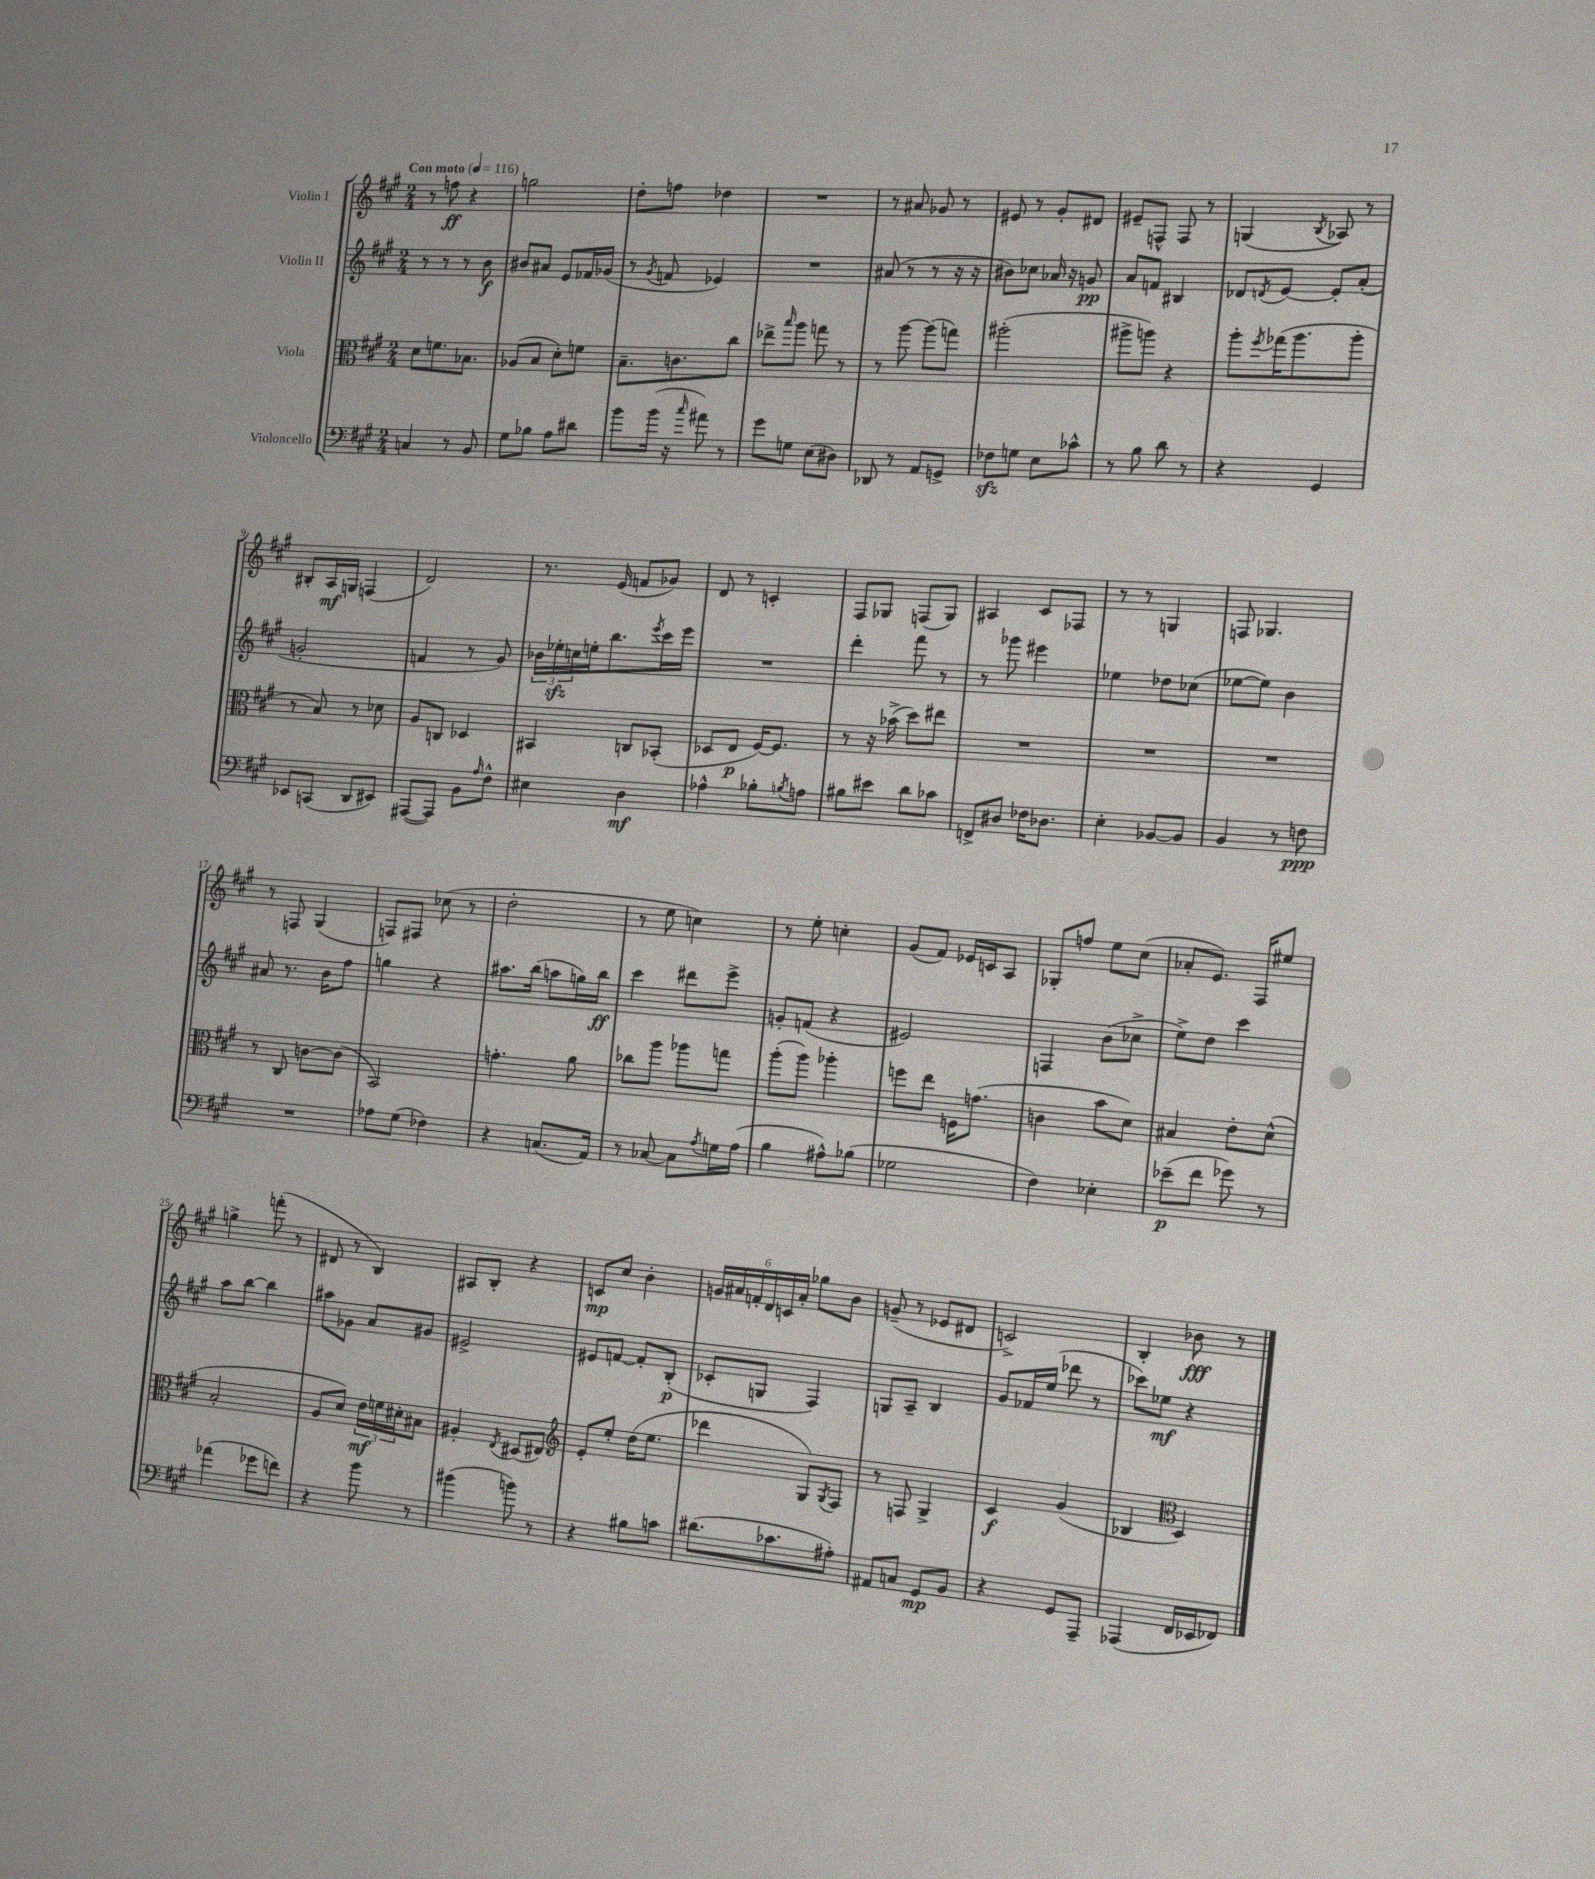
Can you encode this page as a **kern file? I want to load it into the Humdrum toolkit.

**kern	**kern	**kern	**kern
*staff4	*staff3	*staff2	*staff1
*clefF4	*clefC3	*clefG2	*clefG2
*k[f#c#g#]	*k[f#c#g#]	*k[f#c#g#]	*k[f#c#g#]
*M2/4	*M2/4	*M2/4	*M2/4
*MM116	*MM116	*MM116	*MM116
4C	8d	8r	8r
.	8.f	8r	8ff
8r	.	8r	4r
.	8.B-	.	.
8BB	.	8b	.
=	=	=	=
8G#	(8A-	8b#	2gg
8B-	8B	8a#	.
8A	8d')	8e	.
8d#	8f	16f-	.
.	.	(16g-	.
=	=	=	=
8b	8.B~	8r	8dd'
.	.	8qg#	.
(16b	.	8f	8ff
16r	8.c	.	.
16qqcc#	.	.	.
8a#)	.	4e-)	4dd-
8r	8cc#	.	.
=	=	=	=
8g#	8ee-^	2r	2r
.	16qqbb	.	.
8G	8aa	.	.
(8E	8gg	.	.
8D#)	8r	.	.
=	=	=	=
8DD-	8r	(8a#	8r
8r	[8aa	8r	8a#
8AA	(8aa]	8r	8g-
8GG^	8gg)	16r	8r
.	.	16r	.
=	=	=	=
8F-	(2aa#'	8b#)	8e#
8G	.	8cc-	8r
8E	.	16a-	8g#'
.	.	16r	.
8c-^^	.	8g	8d#
=	=	=	=
8r	8aa#^	8a	8e#~
8B	8aa)	8f	8F^^
8d	4r	4B#	8F
8r	.	.	8r
=	=	=	=
4r	8aa'	8d-	(4G
.	8qff#	8qd	.
.	(16gg-	[8e	.
.	8.aa	.	.
.	.	.	8qB
4GG#	.	8e']	8A-)
.	8aa'	(8a'	8r
=	=	=	=
8EE-	8r	2g'	8B#'
(8CC	8B)	.	16A
.	.	.	16G
8DD	8r	.	(4F
8EE#)	8d-	.	.
=	=	=	=
([8AAA#	8A	4f	2d)
8AAA#])	8C	.	.
8BB	4D-	8r	.
16qqA	.	.	.
8F#^^	.	8g#)	.
=	=	=	=
4E#	4BB#	24b-	8.r
.	.	24ee-'	.
.	.	24cc	.
.	.	16ee'	.
.	.	8.bb	(16e
4D	8C	.	8f
.	.	8qeee	.
.	(8BB-'	16ccc#	8g-)
.	.	16eee	.
=	=	=	=
4A-^^	8D-	2r	8d
.	8E	.	8r
8B-'	[16F#)	.	4c'
.	8.F#]	.	.
8qB	.	.	.
8A	.	.	.
=	=	=	=
8B#	8r	4ddd'	8F#
8e#	16r	.	8G-
.	(16b-^	.	.
8d	8dd)	8fff#	(8F
8c-	8ee#	8r	8G-)
=	=	=	=
8FF^	2r	8r	4A#
8D#	.	8ggg-	.
16F-	.	4eee#	8c#
8.D-	.	.	.
.	.	.	8F-
=	=	=	=
4E'	2r	4ee-	8r
.	.	.	8r
[8BB-	.	8dd-	4G
8BB-]	.	(8cc-	.
=	=	=	=
4BB	2r	[8ee-	8F
.	.	8ee-])	4.G-
8r	.	4b	.
8F	.	.	.
=	=	=	=
2r	8r	8a#	8r
.	8C#	8.r	8F
.	[8c	.	(4G#
.	.	16b	.
.	(8c]	8ff#	.
=	=	=	=
8A-	2BB)	4gg	8F)
(8G#	.	.	8F#
4F-)	.	4r	(8cc-
.	.	.	8r
=	=	=	=
4r	4.g'	8.aa#	2dd'
.	.	(16bb	.
(8.C	.	8aa	.
.	8a	16gg)	.
16AA)	.	16bb	.
=	=	=	=
8r	8cc-	4ccc#	8r
[8C-	8aa	.	8ee
8C-]	8aa-	8ddd#	4cc)
8qA	.	.	.
16G	8gg	8eee^	.
(16A	.	.	.
=	=	=	=
4B	(8aa'	8g'	8r
.	8aa)	(8f	8ee'
8A#^^)	4aa-'	4r	4cc'
(8B-	.	.	.
=	=	=	=
2G-	8ff	2e#)	(8g#
.	8ee	.	8f#)
.	16F	.	16e-
.	(8.g	.	16c
.	.	.	8A
=	=	=	=
4F#)	4c	4F	8G-'
.	.	.	8ff
4E-'	8b	(8b	8ee
.	8d)	8cc-^	(8cc#
=	=	=	=
(8e-~	4B#	8ee^)	8a-'
8f#	.	8dd	8.e)
8g-)	8e'	4ccc#	.
.	.	.	16F#
8r	(8d^^	.	8ee#
=	=	=	=
(4a-	2B'	8aa	4gg^
.	.	[8bb	.
8g-	.	4bb]	(8fff'
8f)	.	.	8r
=	=	=	=
4r	8A	8aa#	8d#
.	8d)	8g-	8r
8b	24e	8a	4B)
.	24f	.	.
.	24d#'	.	.
8r	8B#	8g#	.
=	=	=	=
(4b#	4A#'	2e#^	8A#
.	.	.	8B'
.	8qE	.	.
8b)	(8D#	.	4r
8r	8E#)	.	.
=	=	=	=
*	*clefG2	*	*
4r	8e'	8e#	8c
.	8ee'	[8f	8cc#
8B#	(16dd	8f']	4b'
.	8.ee	.	.
8c	.	(8B'	.
=	=	=	=
(8.d#	4ddd-	8c-'	24g
.	.	.	24a#
.	.	.	24f'
.	.	8G	24d
.	.	.	24c
8.c-	.	.	.
.	.	.	24a#'
.	8G#)	4F#)	8gg-
.	8qG#	.	.
8A#')	8F#	.	8b
=	=	=	=
8AA#	8r	8G	(8g~
8C	8F	8A~	8r
8GG#	4G#^	4B	8e-
8BB	.	.	8d#
=	=	=	=
4r	4c#	8g#	2c^)
.	.	16f-	.
.	.	(16ee	.
8GG#	(4g#	8ddd-	.
8AAA~	.	8r	.
=	=	=	=
(4AAA-	4B-	8ccc-)	4B'
.	.	8ee-	.
*	*clefC3	*	*
16FF#	4D)	4r	8b-
16EE-	.	.	.
8FF-)	.	.	8r
==	==	==	==
*-	*-	*-	*-
